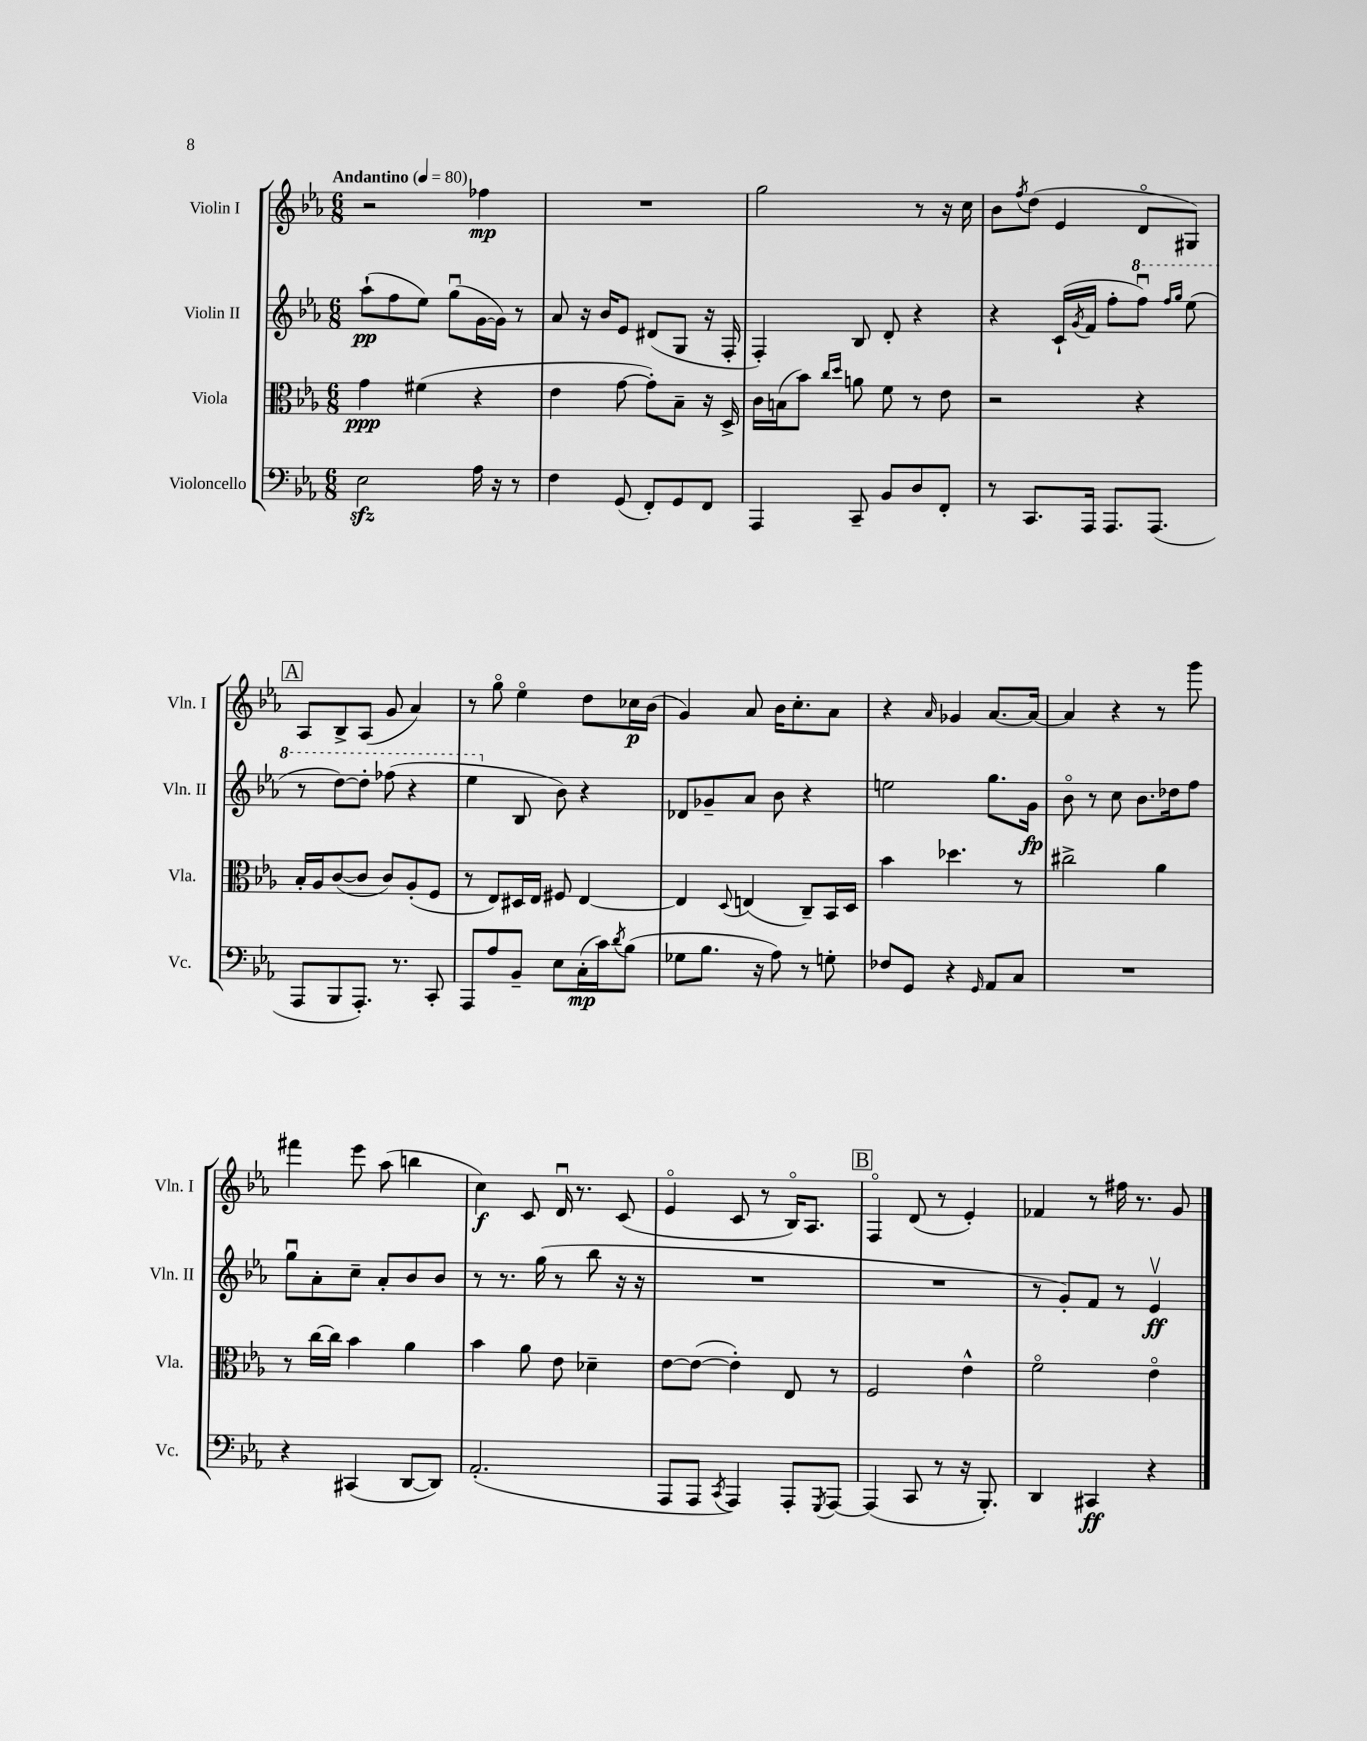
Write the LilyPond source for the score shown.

<<
\new StaffGroup <<
\new Staff = "s0" \with { instrumentName = "Violin I" shortInstrumentName = "Vln. I" } {
    \clef treble \key ees \major \numericTimeSignature \time 6/8 \tempo "Andantino" 4 = 80
    r2 fes''4\mp |
    R2. |
    g''2 r8 r16 c''16 |
    bes'8 \acciaccatura { f''8 } d''8( ees'4 d'8\flageolet gis8) |
    \mark \markup { \box "A" } aes8 bes8-> aes8( g'8 aes'4) |
    r8 g''8\flageolet ees''4\flageolet d''8 ces''16\p bes'16( |
    g'4) aes'8 bes'16 c''8.-. aes'8 |
    r4 \grace { aes'16 } ges'4 aes'8.~ aes'16~ |
    aes'4 r4 r8 g'''8 |
    fis'''4 ees'''8 aes''8( b''4 |
    c''4\f) c'8 d'16\downbow r8. c'8( |
    ees'4\flageolet c'8 r8 bes16\flageolet) aes8. |
    \mark \markup { \box "B" } f4\flageolet d'8( r8 ees'4-.) |
    fes'4 r8 fis''16 r8. g'8 \bar "|." |
}
\new Staff = "s1" \with { instrumentName = "Violin II" shortInstrumentName = "Vln. II" } {
    \clef treble \key ees \major \numericTimeSignature \time 6/8
    aes''8-!\pp( f''8 ees''8) g''8\downbow( g'16~ g'16) r8 |
    aes'8 r16 bes'16 ees'8 dis'8( g8 r16 f16-. |
    f4-.) bes8 d'8-. r4 |
    r4 c'16-!( \acciaccatura { g'8 } f'16 f''8-. \ottava #1 f'''8\downbow) \grace { f'''16 g'''16 } ees'''8( |
    \mark \markup { \box "A" } r8 d'''8~) d'''8-. fes'''8( r4 |
    ees'''4 \ottava #0 bes8 bes'8) r4 |
    des'8 ges'8-- aes'8 bes'8 r4 |
    e''2 g''8. g'16\fp |
    bes'8\flageolet r8 c''8 bes'8. des''16 f''8 |
    g''8\downbow aes'8-. c''8-- aes'8-. bes'8 bes'8 |
    r8 r8. g''16( r8 bes''8 r16 r16 |
    R2. |
    \mark \markup { \box "B" } R2. |
    r8 g'8-.) f'8 r8 ees'4\upbow\ff \bar "|." |
}
\new Staff = "s2" \with { instrumentName = "Viola" shortInstrumentName = "Vla." } {
    \clef alto \key ees \major \numericTimeSignature \time 6/8
    g'4\ppp fis'4( r4 |
    ees'4 g'8~ g'8-.) bes8-- r16 d16-> |
    c'16 b16( bes'8) \grace { c''16 d''16 } a'8 f'8 r8 ees'8 |
    r2 r4 |
    \mark \markup { \box "A" } bes16-. aes16 c'8~( c'8 c'8) aes8-.( f8 |
    r8 ees8) dis16 ees16 fis8 ees4~ |
    ees4 \appoggiatura { d8 } e4( c8--) bes,16 d16 |
    bes'4 des''4. r8 |
    cis''2-> aes'4 |
    r8 c''16~ c''16 bes'4 aes'4 |
    bes'4 aes'8 ees'8 des'4-- |
    ees'8~ ees'8~( ees'4-.) ees8 r8 |
    \mark \markup { \box "B" } f2 ees'4-^ |
    f'2\flageolet ees'4\flageolet \bar "|." |
}
\new Staff = "s3" \with { instrumentName = "Violoncello" shortInstrumentName = "Vc." } {
    \clef bass \key ees \major \numericTimeSignature \time 6/8
    ees2\sfz aes16 r16 r8 |
    f4 g,8( f,8-.) g,8 f,8 |
    aes,,4 c,8-- bes,8 d8 f,8-. |
    r8 c,8. aes,,16 aes,,8. aes,,8.( |
    \mark \markup { \box "A" } aes,,8 bes,,8 aes,,8.-.) r8. c,8-. |
    aes,,8 aes8 bes,8-- ees8 c16-.\mp( c'16) \acciaccatura { d'8 } bes8( |
    ges8 bes8. r16 aes8) r8 g8-. |
    fes8 g,8 r4 \grace { g,16 } aes,8 c8 |
    R2. |
    r4 cis,4( d,8~ d,8) |
    aes,2.-.( |
    aes,,8 aes,,8 \acciaccatura { c,8 } aes,,4) aes,,8-. \acciaccatura { g,,8 } aes,,8~ |
    \mark \markup { \box "B" } aes,,4( c,8 r8 r16 bes,,8.-.) |
    d,4 cis,4\ff r4 \bar "|." |
}
>>
>>
\layout { \context { \Score \remove "Bar_number_engraver" } }
